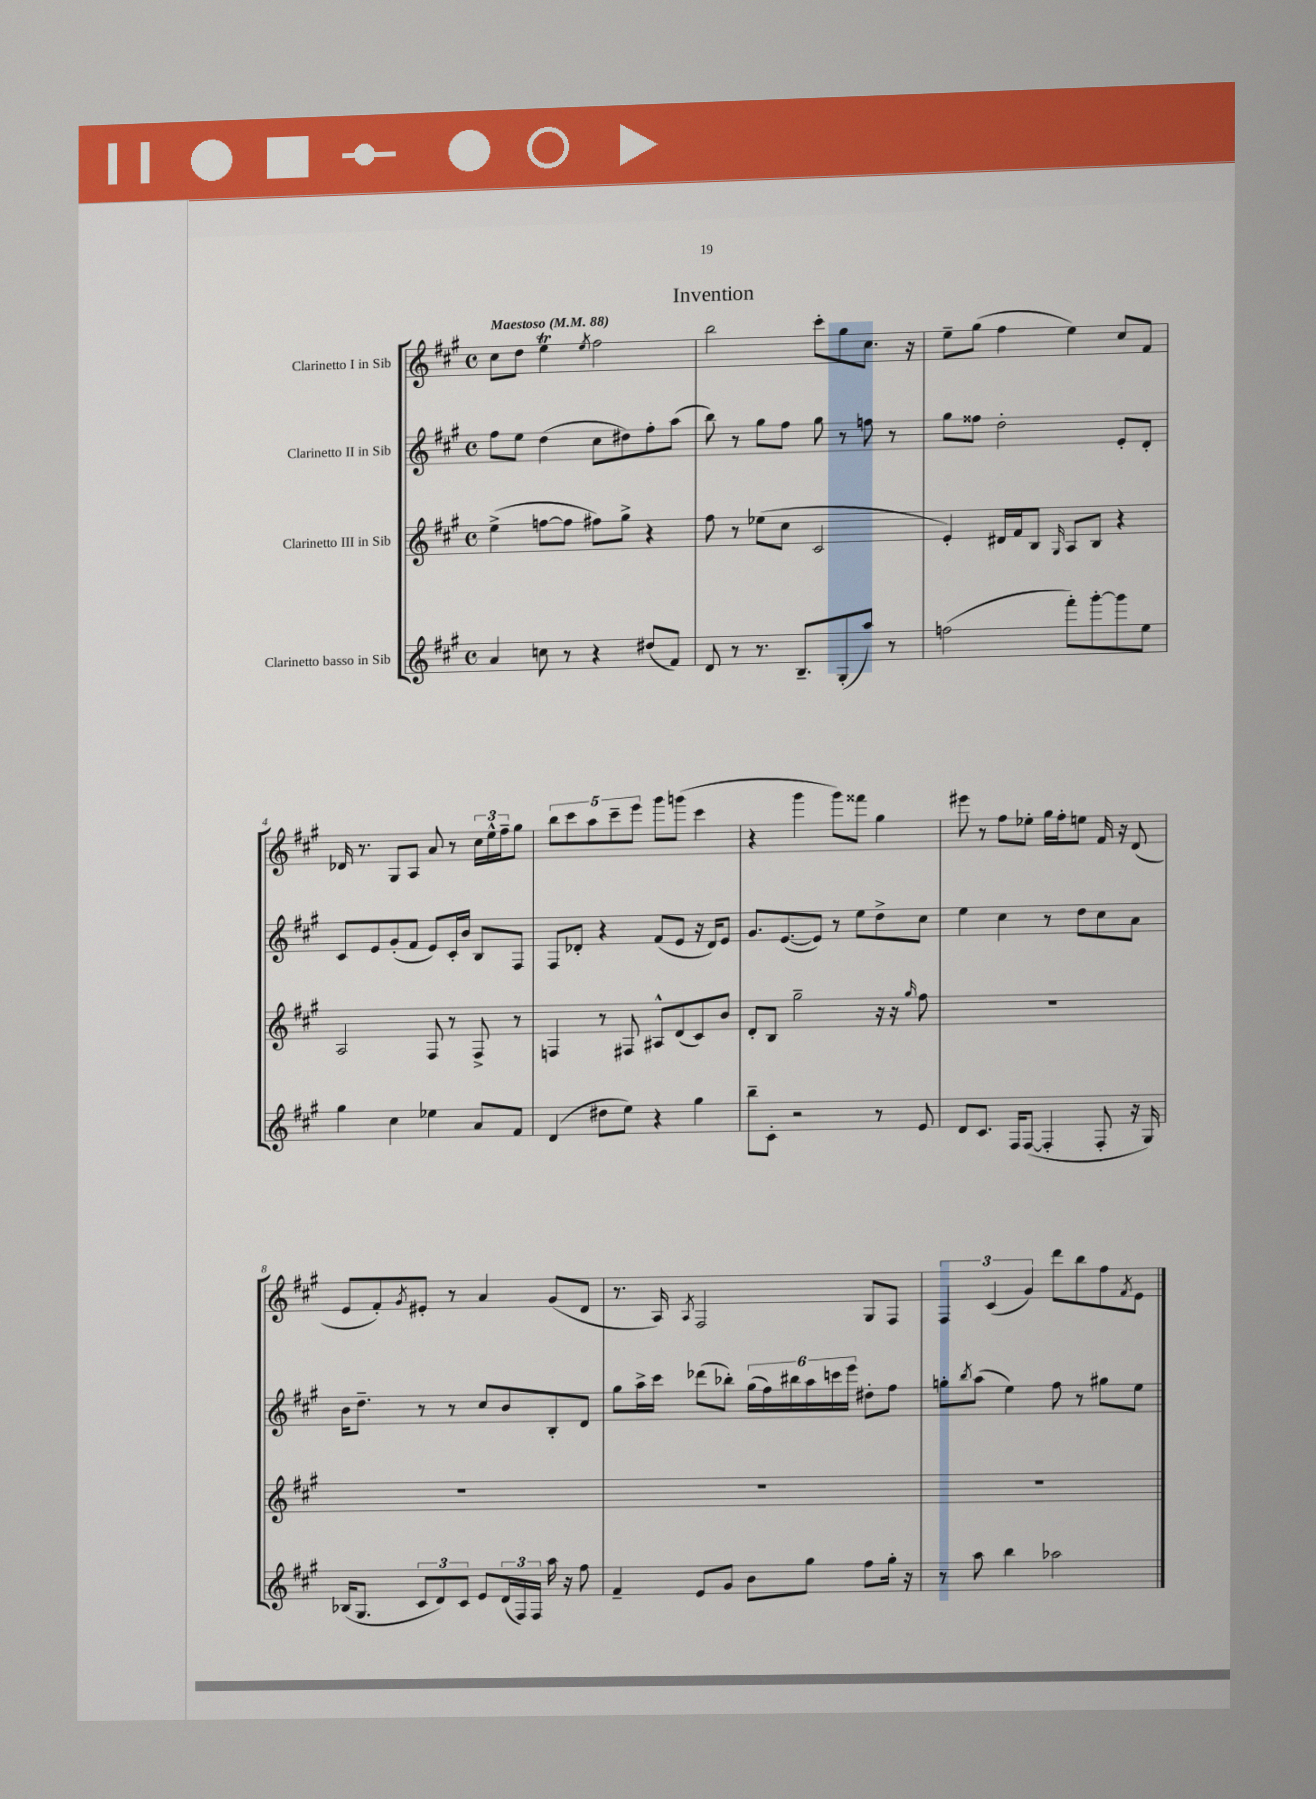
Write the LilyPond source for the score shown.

\header { title = "Invention" }
<<
\new StaffGroup <<
\new Staff = "s0" \with { instrumentName = "Clarinetto I in Sib" } {
    \clef treble \key a \major \defaultTimeSignature \time 4/4 \tempo "Maestoso" 4 = 88
    cis''8 d''8 e''4\trill \acciaccatura { e''8 } fis''2 |
    b''2 cis'''8-. gis''8 cis''8. r16 |
    e''8-- gis''8( fis''4 e''4) cis''8 fis'8 |
    des'16 r8. gis8 a8 a'8 r8 \tuplet 3/2 { cis''16 e''16-^ fis''16-- } gis''8 |
    \tuplet 5/4 { b''8 cis'''8 a''8 cis'''8-- e'''8 } gis'''8 g'''8( cis'''4 |
    r4 gis'''4 gis'''8) fisis'''8 gis''4 |
    eis'''8 r8 fis''8 ees''8-. gis''16 fis''16-. e''8 fis'16 r16 d'8( |
    e'8 fis'8-.) \acciaccatura { gis'8 } eis'8-. r8 a'4 gis'8( d'8 |
    r8. a16) \acciaccatura { a8 } fis2 gis8 fis8 |
    \tuplet 3/2 { fis4 cis'4( gis'4) } d'''8 b''8 fis''8 \acciaccatura { fis'8 } e'8 \bar "|." |
}
\new Staff = "s1" \with { instrumentName = "Clarinetto II in Sib" } {
    \clef treble \key a \major \defaultTimeSignature \time 4/4
    fis''8 e''8 d''4( cis''8 dis''8) fis''8-. a''8( |
    b''8) r8 gis''8 fis''8 gis''8 r8 f''8 r8 |
    gis''8 fisis''8 d''2-. e'8-. d'8-. |
    cis'8 e'8 gis'8-.( fis'8 e'8) cis'16-. b'16 b8 fis8 |
    fis8 des'8-. r4 fis'8( e'8 r16 des'16) e'8 |
    gis'8. e'8.~( e'8) r8 e''8 d''8-> cis''8 |
    e''4 cis''4 r8 d''8 cis''8 a'8 |
    b'16 d''8.-- r8 r8 cis''8 b'8 b8-. d'8 |
    gis''8 a''16-> cis'''16 des'''8( bes''8-.) \tuplet 6/4 { gis''16( fis''16) bis''16 a''16 c'''16 e'''16 } dis''8-. fis''8 |
    g''8-. \acciaccatura { b''8 } a''8( e''4) fis''8 r8 gis''8 e''8 \bar "|." |
}
\new Staff = "s2" \with { instrumentName = "Clarinetto III in Sib" } {
    \clef treble \key a \major \defaultTimeSignature \time 4/4
    e''4->( f''8~ f''8 fis''8) gis''8-> r4 |
    fis''8 r8 ees''8( cis''8 cis'2 |
    e'4-.) dis'16 fis'16 b8 \grace { gis16 } a8 b8 r4 |
    a2 fis8 r8 fis8-> r8 |
    f4 r8 fis8 ais8-^ d'8( cis'8) b'8 |
    d'8-. b8 gis''2-- r16 r16 \grace { gis''16 } fis''8 |
    R1 |
    R1 |
    R1 |
    R1 \bar "|." |
}
\new Staff = "s3" \with { instrumentName = "Clarinetto basso in Sib" } {
    \clef treble \key a \major \defaultTimeSignature \time 4/4
    a'4 c''8 r8 r4 dis''8( fis'8) |
    d'8 r8 r8. b8.-- gis8-.( a''8) r8 |
    f''2( fis'''8-.) gis'''8~-. gis'''8 e''8 |
    gis''4 cis''4 ees''4 a'8 fis'8 |
    d'4( dis''8 e''8) r4 gis''4 |
    b''8-- cis'8-. r2 r8 e'8 |
    d'8 cis'8. fis16 fis8~( fis4-. fis8-. r16 gis16) |
    bes16( gis8. \tuplet 3/2 { cis'8 d'8) cis'8 } e'8 \tuplet 3/2 { d'16( fis16) fis16 } a''16 r16 fis''8 |
    fis'4-- e'8 gis'8 b'8 gis''8 fis''8 gis''16-. r16 |
    r8 a''8 b''4 aes''2 \bar "|." |
}
>>
>>
